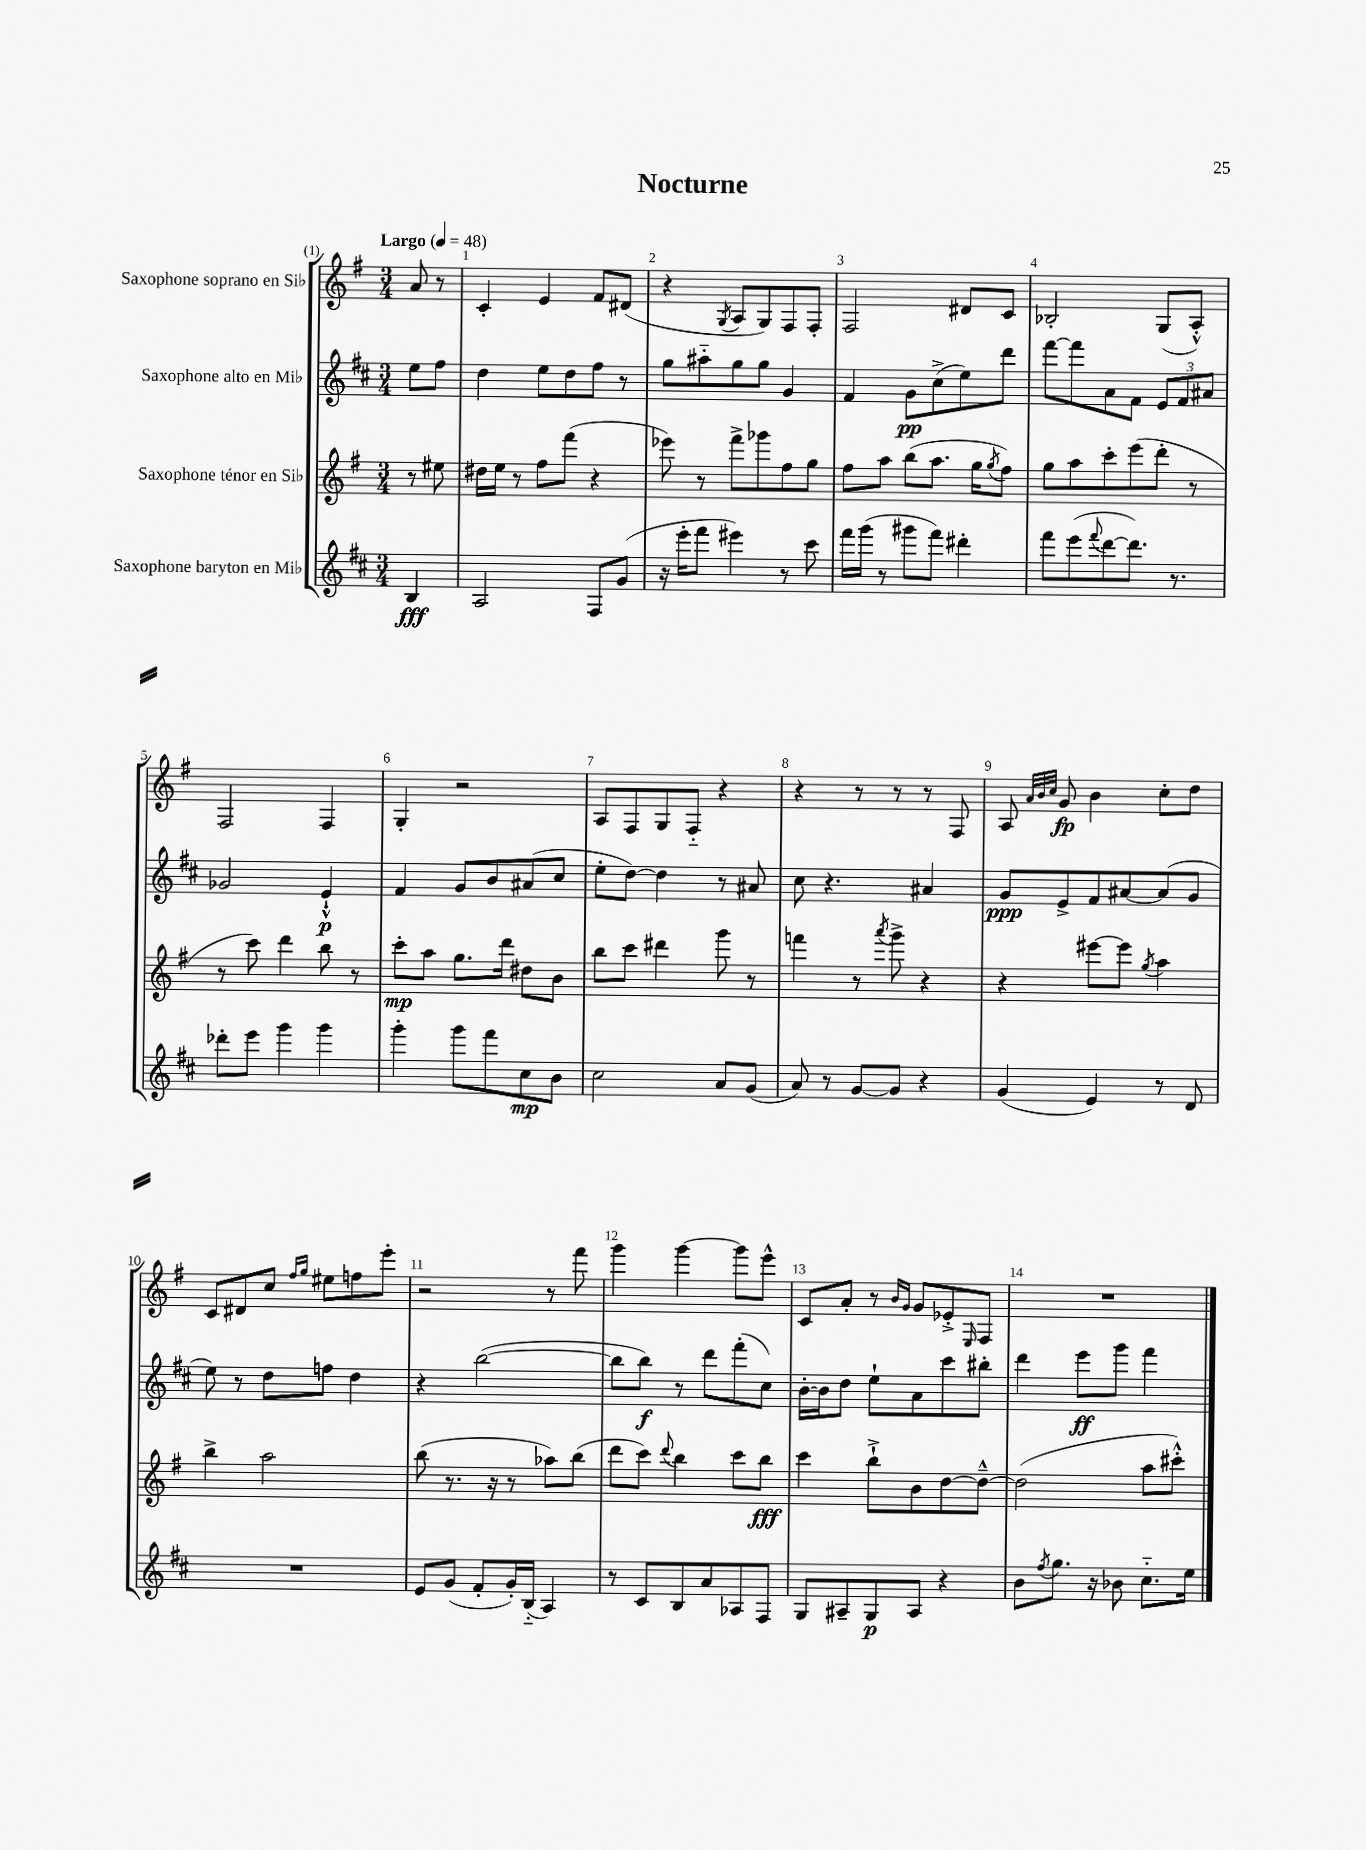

**kern	**kern	**kern	**kern
*staff4	*staff3	*staff2	*staff1
*clefG2	*clefG2	*clefG2	*clefG2
*k[f#c#]	*k[f#]	*k[f#c#]	*k[f#]
*M3/4	*M3/4	*M3/4	*M3/4
*MM48	*MM48	*MM48	*MM48
4B	8r	8ee	8a
.	8ee#	8ff#	8r
=	=	=	=
2A	16dd#	4dd	4c'
.	16ee	.	.
.	8r	.	.
.	8ff#	8ee	4e
.	(8fff#	8dd	.
8F#	4r	8ff#	8f#
(8g	.	8r	(8d#
=	=	=	=
16r	8eee-)	8gg	4r
16eee'	.	.	.
8fff#	8r	8aa#'~	.
.	.	.	8qG
4eee#)	8fff#^	8gg	8A
.	8ggg-	8gg	8G)
8r	8ff#	4g	8F#
8ccc#	8gg	.	8F#'
=	=	=	=
16fff#	8ff#	4f#	2F#
(16ggg	.	.	.
8r	8aa	.	.
8ggg#	(8bb	8g	.
8fff#)	8.aa	(8cc#^	.
4ddd#'	.	8ee)	8d#
.	16gg	.	.
.	8qgg	.	.
.	8ff#)	8ddd	8c
=	=	=	=
8fff#	8gg	[8fff#	2B-'
(8eee	8aa	8fff#]	.
8qqfff#	.	.	.
[8ddd	8ccc'	8a	.
8.ddd])	(8eee	8f#	.
.	8ddd'	12e	(8G
8.r	.	.	.
.	.	12f#	.
.	8r	.	8A'^^)
.	.	12a#	.
=	=	=	=
8ddd-'	8r	2g-	2F#
8eee	8ccc)	.	.
4ggg	4ddd	.	.
4ggg	8bb	4e`^^	4F#
.	8r	.	.
=	=	=	=
4ggg'	8ccc'	4f#	4G'
.	8aa	.	.
8ggg	8.gg	8g	2r
8fff#	.	8b	.
.	16ddd	.	.
8cc#	8dd#	(8a#	.
8b	8b	8cc#	.
=	=	=	=
2cc#	8bb	8ee'	8A
.	8ccc	[8dd)	8F#
.	4ddd#	4dd]	8G
.	.	.	8F#'~
8a	8ggg	8r	4r
(8g	8r	8a#	.
=	=	=	=
8a)	4fff	8cc#	4r
8r	.	4.r	.
[8g	8r	.	8r
.	8qaaa	.	.
8g]	8ggg^	.	8r
4r	4r	4a#	8r
.	.	.	8F#
=	=	=	=
(4g	4r	8g	8A
.	.	.	32qqa
.	.	.	32qqb
.	.	.	32qqcc
.	.	8e^	8g
4e)	[8eee#	8f#	4b
.	8eee#]	[8a#	.
.	8qgg	.	.
8r	4aa	(8a#]	8cc'
8d	.	8g	8dd
=	=	=	=
2.r	4bb^	8ee)	8c
.	.	8r	8d#
.	2aa	8dd	8cc
.	.	.	16qqff#
.	.	.	16qqgg
.	.	8ff	8ee#
.	.	4dd	8ff
.	.	.	8eee'
=	=	=	=
8e	(8bb	4r	2r
(8g	8.r	.	.
8f#'	.	([2bb	.
.	16r	.	.
16g')	8r	.	.
(16B'~	.	.	.
4A)	8aa-)	.	8r
.	(8bb	.	8fff#
=	=	=	=
8r	8ddd	8bb]	4ggg
8c#	8ccc)	8bb)	.
.	8qqddd	.	.
8B	4bb	8r	[4ggg
8a	.	8ddd	.
8A-	8ccc	(8fff#'	8ggg]
8F#	8bb	8cc#)	8eee^^
=	=	=	=
8G	4ccc	[16b'	8c
.	.	16b]	.
8A#~	.	8dd	8a'
8G	8bb`^	8ee`	8r
.	.	.	16qqb
.	.	.	16qqg
8A#	8b	8a	8g
4r	[8dd	8ccc#	8e-'^
.	.	.	16qqE
.	8dd~^^_	8bb#'	8F#
=	=	=	=
8b	(2dd]	4ddd	2.r
8qff#	.	.	.
8.gg	.	.	.
.	.	8eee	.
16r	.	.	.
8b-	.	8ggg	.
8.cc#'~	8aa	4fff#	.
.	8ccc#'^^)	.	.
16ee	.	.	.
==	==	==	==
*-	*-	*-	*-
